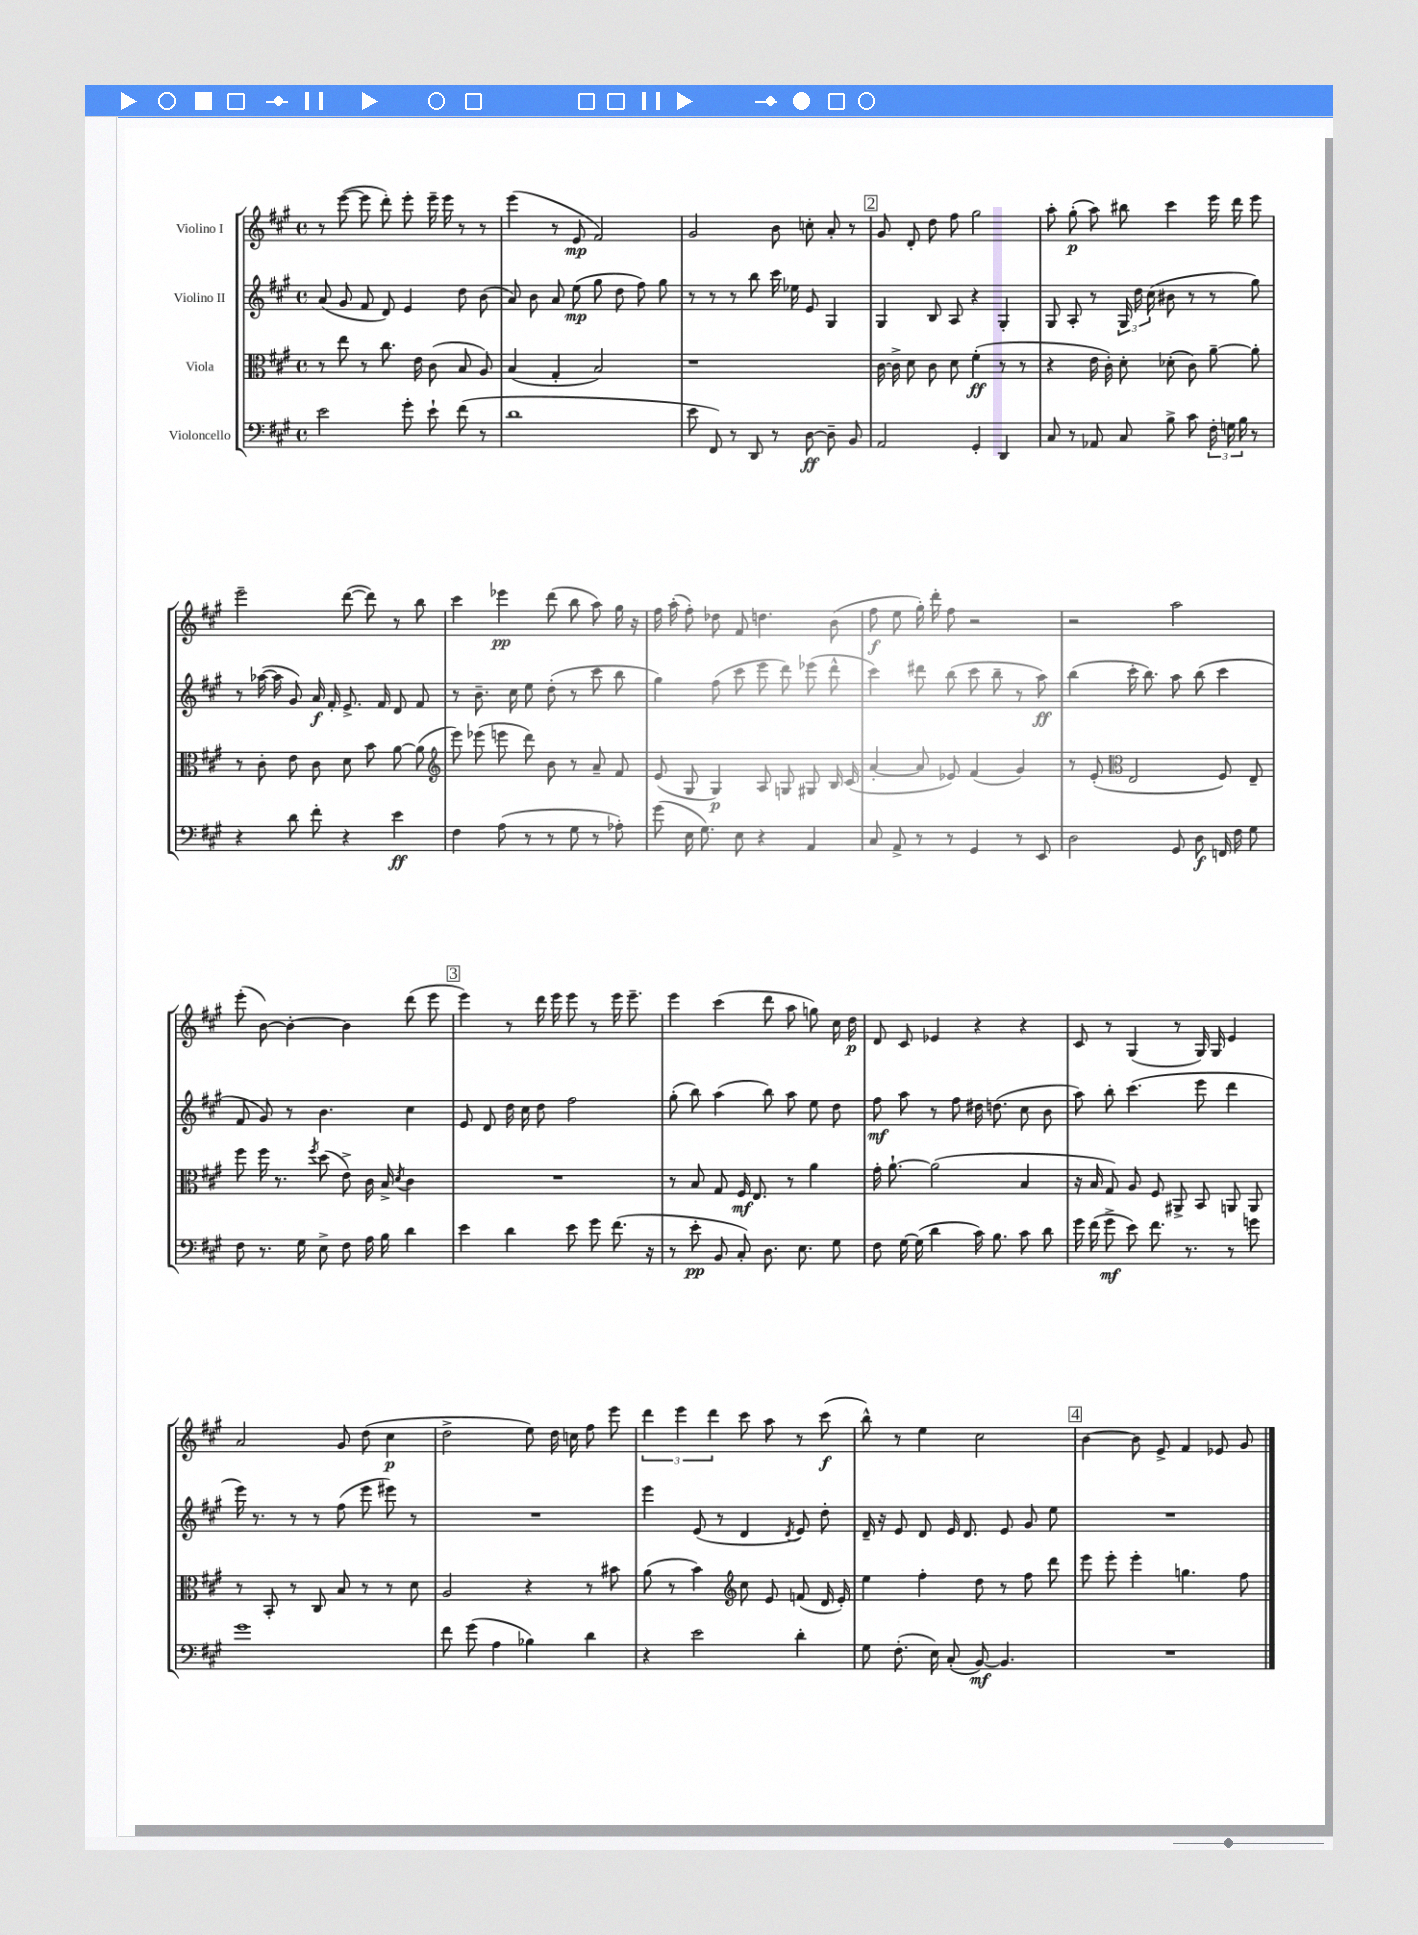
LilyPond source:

<<
\new StaffGroup <<
\new Staff = "s0" \with { instrumentName = "Violino I" } {
    \clef treble \key a \major \defaultTimeSignature \time 4/4
    \autoBeamOff r8 e'''8~( e'''8 d'''8-.) e'''8-. e'''16-- e'''16 r8 r8 |
    e'''4( r8 e'8\mp fis'2) |
    gis'2 b'8 c''8-. a'8-. r8 |
    \mark \markup { \box "2" } gis'8 d'8-. d''8 fis''8 gis''2 |
    a''8-. gis''8-.\p( a''8) bis''8 cis'''4 e'''16 d'''16 e'''8 |
    e'''2-- d'''8~( d'''8) r8 b''8 |
    cis'''4 ees'''4\pp d'''8( b''8 a''8) gis''16 r16 |
    fis''16 a''16-.( fis''8-.) des''8 fis'8 d''4. b'8( |
    fis''8\f e''8 gis''16-.) d'''16-. fis''8 r2 |
    r2 a''2 |
    e'''8-.( b'8~) b'4~-. b'4 d'''8( e'''8 |
    \mark \markup { \box "3" } e'''4) r8 d'''16 e'''16 e'''8 r8 e'''16 e'''8.-- |
    e'''4 cis'''4( d'''8 a''8 g''8) cis''16 d''16\p |
    d'8 cis'8 ees'4 r4 r4 |
    cis'8 r8 gis4( r8 gis16) gis16 e'4 |
    a'2 gis'8 d''8( cis''4\p |
    d''2-> e''8) d''16 c''16 fis''8 e'''8 |
    \tuplet 3/2 { d'''4 e'''4 d'''4 } cis'''8 a''8 r8 cis'''8\f( |
    b''8-^) r8 e''4 cis''2 |
    \mark \markup { \box "4" } b'4~ b'8 e'8-> fis'4 ees'8 gis'8 \bar "|." |
}
\new Staff = "s1" \with { instrumentName = "Violino II" } {
    \clef treble \key a \major \defaultTimeSignature \time 4/4
    \autoBeamOff a'8( gis'8 fis'8 d'8) e'4 d''8 b'8( |
    a'8) b'8 a'8 e''8\mp( gis''8 d''8 fis''8) gis''8 |
    r8 r8 r8 b''8 cis'''16 ees''16 e'8 gis4 |
    \mark \markup { \box "2" } gis4 b8 a8 r4 gis4-. |
    gis8 a8-. r8 \tuplet 3/2 { gis16 d''16 cis''16( } bis'8 r8 r8 gis''8) |
    r8 aes''16~( aes''16 gis'8) a'16\f fis'16-. e'8.-> fis'16 d'8 fis'8 |
    r8 b'8.-- cis''16 e''8 d''8-.( r8 cis'''8 b''8 |
    gis''4) fis''8( cis'''8 e'''8 d'''8) ees'''8( d'''8-^ |
    cis'''4) dis'''8 b''8( cis'''8 b''8-- r8 a''8\ff) |
    b''4( cis'''16-. b''8.) a''8 b''8( cis'''4 |
    fis'8 gis'8) r8 b'4. cis''4 |
    \mark \markup { \box "3" } e'8 d'8 d''16 cis''16 d''8 fis''2 |
    gis''8-.( b''8) a''4( b''8) a''8 e''8 d''8 |
    fis''8\mf a''8 r8 fis''8 dis''16 d''8.( cis''8 b'8 |
    a''8) b''8-. cis'''4.( e'''8 d'''4 |
    e'''16) r8. r8 r8 fis''8( e'''8 eis'''8) r8 |
    R1 |
    e'''4 e'8( r8 d'4 \acciaccatura { d'8 } e'8) d''8-. |
    d'16-- r16 e'8 d'8 e'16 d'8. e'8 gis'8 e''8 |
    \mark \markup { \box "4" } R1 \bar "|." |
}
\new Staff = "s2" \with { instrumentName = "Viola" } {
    \clef alto \key a \major \defaultTimeSignature \time 4/4
    \autoBeamOff r8 e''8 r8 cis''8. e'16 cis'8( b8 a8) |
    b4( gis4-. b2) |
    r1 |
    \mark \markup { \box "2" } cis'16~ cis'16-> d'8 cis'8 d'8 fis'4-.\ff( r8 r8 |
    r4 e'16 cis'16-.) d'8-. des'8-.( cis'8) a'8~-- a'8-. |
    r8 cis'8-. e'8 cis'8 d'8 b'8 a'8~ a'8( |
    \clef treble e'''8) ees'''8( e'''8 d'''8) b'8 r8 a'8-- fis'8 |
    e'8( gis8 gis4\p) a8 g8 gis8 b16 cis'16( |
    a'4~-. a'8 ees'8) fis'4( gis'4) |
    r8 e'8-.( \clef alto e2 fis8) e8-- |
    fis''8 fis''16 r8. \acciaccatura { fis''8 } d''8( e'8->) cis'16 b16-> \acciaccatura { d'8 } cis'4 |
    \mark \markup { \box "3" } R1 |
    r8 b8 gis8 fis16\mf e8. r8 a'4 |
    gis'16-. a'8.~-! a'2( b4 |
    r16 b16 gis8) a8 fis8 ais,8-> b,8 a,8 a,8 |
    r8 b,8-. r8 cis8 b8 r8 r8 d'8 |
    a2 r4 r8 bis'8 |
    a'8( r8 b'4) \clef treble cis''8 e'8 f'8( d'16 e'16-.) |
    e''4 fis''4-. d''8 r8 fis''8 d'''8 |
    \mark \markup { \box "4" } e'''8 e'''8-. e'''4-. g''4. fis''8 \bar "|." |
}
\new Staff = "s3" \with { instrumentName = "Violoncello" } {
    \clef bass \key a \major \defaultTimeSignature \time 4/4
    \autoBeamOff e'2 gis'8-. e'8-! fis'8( r8 |
    d'1 |
    e'8 fis,8) r8 d,8 r8 d8~\ff d8-- b,8 |
    \mark \markup { \box "2" } a,2 gis,4-. d,4 |
    cis8 r8 aes,8 cis8 b8-> cis'8 \tuplet 3/2 { fis16-. g16 b16 } r8 |
    r4 d'8 fis'8-. r4 e'4\ff |
    fis4 a8( r8 r8 gis8 r8 aes8-.) |
    gis'8( e16 gis8.) e8 r4 a,4 |
    cis8 a,8-> r8 r8 gis,4 r8 e,8 |
    d2 gis,8 d8\f f,16 fis16 gis8 |
    fis8 r8. gis16 e8-> fis8 a16 b16 d'4 |
    \mark \markup { \box "3" } e'4 d'4 e'8 gis'8 fis'8.( r16 |
    r8 e'8-.\pp b,8 cis8-.) d8. e8. gis8 |
    fis8 gis16~ gis16( d'4 cis'16) b8. cis'8 d'8 |
    gis'16 fis'16( gis'8->\mf e'8) fis'8. r8. r8 g'8 |
    gis'1 |
    fis'8 gis'8( a4 bes4) d'4 |
    r4 e'2 d'4-. |
    gis8 fis8.-.( e16) cis8-.( b,8~\mf) b,4. |
    \mark \markup { \box "4" } R1 \bar "|." |
}
>>
>>
\layout { \context { \Score \remove "Bar_number_engraver" } }
